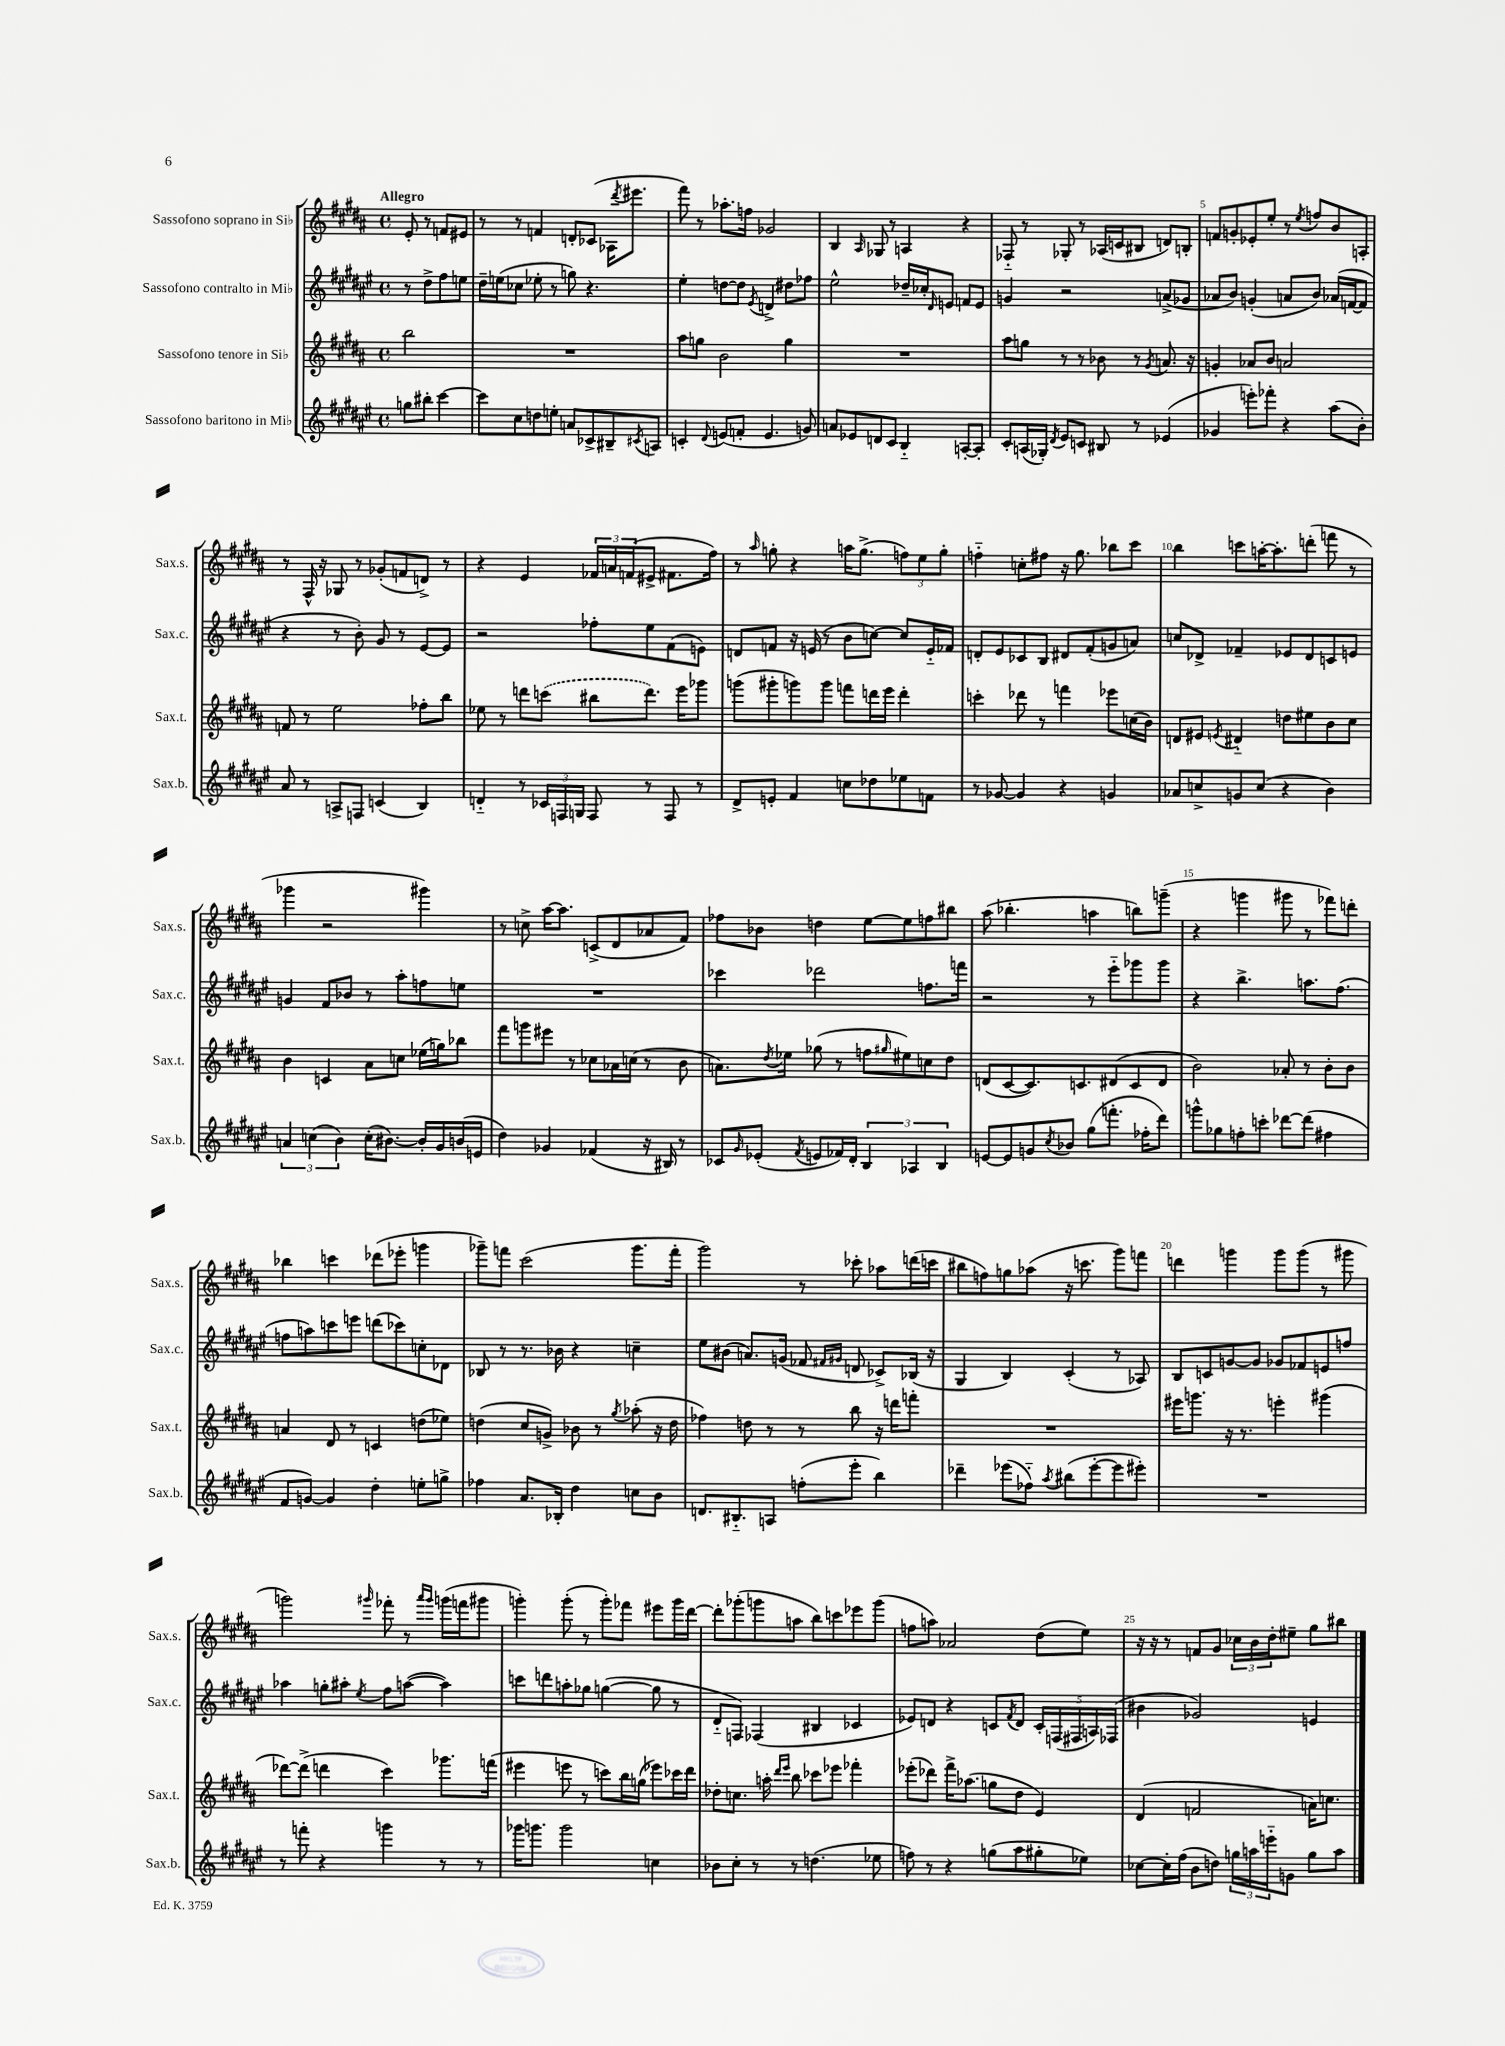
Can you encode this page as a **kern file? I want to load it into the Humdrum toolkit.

**kern	**kern	**kern	**kern
*staff4	*staff3	*staff2	*staff1
*clefG2	*clefG2	*clefG2	*clefG2
*k[f#c#g#d#a#e#]	*k[f#c#g#d#a#]	*k[f#c#g#d#a#e#]	*k[f#c#g#d#a#]
*M4/4	*M4/4	*M4/4	*M4/4
*met(c)	*met(c)	*met(c)	*met(c)
8gg	2bb	8r	8e'
8bb#'	.	8dd#^	8r
[4ccc#	.	8ff#	8f
.	.	8ee	8e#
=	=	=	=
8ccc#]	1r	16dd#~	8r
.	.	(16ee	.
8cc#	.	8cc-	8r
8dd	.	8ee-'	4f
8ee'	.	8r	.
8a	.	8gg)	8d'
8c-^	.	4.r	(8c-
8B#~	.	.	16A-
.	.	.	8qddd#
.	.	.	8.eee#
8qc#	.	.	.
8A	.	.	.
=	=	=	=
4c'	8aa#	4ee#'	8fff#)
.	8gg	.	8r
8qqd#	.	.	.
(8e	2b	[8dd	8.aa-'
8f'	.	8dd]	.
.	.	.	16ff
.	.	8qe#	.
4.e	.	4d^	2g-
.	4gg	8dd#	.
8g)	.	8ff-	.
=	=	=	=
8a	1r	2ee#^^	4B
8e-	.	.	.
.	.	.	16qqA#
8d	.	.	8G-
8c#	.	.	8r
4B'~	.	16dd-~	4A
.	.	16cc-'	.
.	.	16qqd#	.
.	.	8e	.
[8A'	.	8f	4r
8A']	.	8e	.
=	=	=	=
8c#'	8aa#	4g	8F-'~
(16A	8gg	.	8r
16G-')	.	.	.
8qd#	.	.	.
8e#	8r	2r	8G-'
8c	8r	.	8r
8B#	8b-	.	(16A-
.	.	.	16c
8r	8r	.	8B#
.	8qg#	.	.
(4e-	8.a	(8a^	8d)
.	.	8g-	8B'
.	16r	.	.
=	=	=	=
4g-	4g'	8a-	8f
.	.	8b)	8g'
8eee')	8a-	(4g'	8e-'
8fff-'	8b	.	8ee'
4r	2a	8a	8r
.	.	.	8qee
.	.	8b)	8ff
(8aa#	.	(16a-	8b
.	.	[16f	.
8b')	.	8f]	8A'
=	=	=	=
8a#	8f	4r	8r
8r	8r	.	16F#^^
.	.	.	16r
8A^	2ee	8r	8G-
8F	.	8b')	8r
(4c	.	8g#	(8g-'
.	.	8r	8f
4B)	8ff-'	[8e#	8d^)
.	8bb	8e#]	8r
=	=	=	=
4d'~	8ee-	2r	4r
.	8r	.	.
8r	8ddd	.	4e
24c-	(8ccc	.	.
24F	.	.	.
24G	.	.	.
8F	8bb#	8ff-'	24f-
.	.	.	24a
.	.	.	(24f
8r	8.ddd)	8ee#	8e#^
8F	.	(8f#	8.f#
.	16eee	.	.
8r	8ggg-	8e)	.
.	.	.	16ff#)
=	=	=	=
8d#^	(8ggg	8d	8r
.	.	.	16qqaa#
8e'	8ggg#'	8f	8gg'
4f#	8ggg)	16r	4r
.	.	(16e	.
.	8ggg	8r	.
8cc	8fff	8b	16aa
.	.	.	(8.gg^
8dd-	16ddd	[8cc)	.
.	16eee	.	.
8ee-	4ddd'	8cc]	12ff)
.	.	.	12ee
8f	.	16e'~	.
.	.	.	12gg'
.	.	16f-	.
=	=	=	=
8r	4ccc'	8d'	4ff'~
[8g-	.	8e#	.
4g-]	8ddd-	8c-	8cc'
.	8r	8B	8ff#
4r	4fff	8d#	16r
.	.	.	8.gg#
.	.	(8f#'	.
4g	8eee-	8g	8bb-
.	(16cc	8a)	8ccc#
.	16b)	.	.
=	=	=	=
8a-	8d	8cc	4bb
8cc^	8e#	8d-^	.
.	8qe	.	.
8g	4d#'~	4f-~	8ccc
(8cc	.	.	[16aa'
.	.	.	8.aa']
4r	8dd	8e-	.
.	8ee#	8d-	(8ddd'
4b)	8b	8c	8fff
.	8cc#	8e	8r
=	=	=	=
6a	4b	4g	4ggg-
(6cc	.	.	.
.	4c	8f#	2r
6b)	.	.	.
.	.	8b-	.
(16cc'	8a#	8r	.
[8.b#)	.	.	.
.	8cc	8aa#'	.
16b#']	(16ee-	8ff	4ggg#)
16g#	16gg)	.	.
(16b	8bb-	8ee	.
16e	.	.	.
=	=	=	=
4dd#)	8fff#	1r	8r
.	8ggg	.	8cc^
4g-	8eee#	.	[16aa#
.	.	.	8.aa#]
.	8r	.	.
(4f-	8cc-	.	(8c^
.	16a-	.	8d#
.	(16cc	.	.
16r	8r	.	8a-
16B#)	.	.	.
8r	8b	.	8f#)
=	=	=	=
8c-	8.a)	4ccc-	8ff-
16qqg#	.	.	.
(8e-'	.	.	8b-
.	8qdd#	.	.
.	16ee-	.	.
8qf#	.	.	.
8e	(8gg-	2ddd-	4dd
16f-)	8r	.	.
16d#'	.	.	.
6B	8ff	.	[8ee
.	16qqgg#	.	.
.	8ee#)	.	8ee]
6A-	.	.	.
.	8cc	8.ff	8ff
6B	.	.	.
.	8dd#	.	8bb#
.	.	16fff	.
=	=	=	=
[8e	(8d	2r	(8aa#
8e]	[8c#	.	4.bb-'
8g	8.c#])	.	.
8qcc#	.	.	.
8b-	.	.	.
.	8.c	.	.
(8gg#	.	8r	4aa
8.fff'	(8d#	8eee#'~	.
.	8c	8ggg-	8bb)
16ff-'	.	.	.
8ddd#)	8d#	8ggg-	(8ggg~
=	=	=	=
8ggg^^	2b)	4r	4r
8gg-	.	.	.
8ff'	.	4.bb^	4ggg
8ccc'	.	.	.
[8ddd-	8a-'	.	8ggg#
(8ddd-]	8r	8.aa	8r
4ff#	8b'	.	8fff-)
.	.	(8.ff#	.
.	8b	.	8ddd'
=	=	=	=
8f#	4a	8ff	4bb-
[8g)	.	8aa)	.
4g]	8d#	8ccc	4ccc
.	8r	8eee	.
4dd#'	4c	(8ddd	(8ddd-
.	.	8ccc-)	8eee-'
8ee'	(8dd	8cc'	4ggg
8gg^	8ee-)	8d-	.
=	=	=	=
4ff-	(4dd	8B-	8ggg-~)
.	.	8r	8fff
8.a#	8cc#	8.r	(2ccc#
.	8g^)	.	.
16B-'	.	16b-	.
4dd#	8b-	4r	.
.	8r	.	.
.	8qgg#	.	.
8cc	(8aa-'	4cc~	8.ggg-
8b	16r	.	.
.	16dd	.	16fff'
=	=	=	=
8.d	4ff-)	8ee#	2ggg#)
.	.	(8b#	.
8.B#'~	.	.	.
.	8dd	8.a)	.
8A	8r	.	.
.	.	(16g	.
(8ff'	8r	8f-	8r
.	.	16qqf#	.
.	.	16qqg#	.
8eee#'	8bb	8d	8ccc-'
4bb)	16r	8c-^)	8aa-
.	16ddd	.	.
.	8fff'	(16B-	(16ddd
.	.	16r	16ccc
=	=	=	=
4ddd-~	1r	4G#	8bb#
.	.	.	8ff)
(8eee-	.	4B)	8gg
8ff-'~)	.	.	(8aa-
8qaa#	.	.	.
(8bb#	.	(4c#'	16r
.	.	.	8.ccc
[8eee-'	.	.	.
8eee-]	.	8r	8ggg#)
8eee#')	.	8A-)	8fff
=	=	=	=
1r	16eee#	8B	4ddd
.	8.ggg	.	.
.	.	8c	.
.	16r	[8g	4ggg
.	8.r	.	.
.	.	8g]	.
.	4eee'	8g-	8ggg
.	.	8f-	(8ggg
.	(4ggg#	8e	8r
.	.	8ff	8ggg#
=	=	=	=
8r	[8ddd-)	4aa-	2ggg)
8fff'	(8ddd-^]	.	.
4r	4ddd	8gg'	.
.	.	8aa#'	.
.	.	8qee#	16qqggg#
4ggg	4ccc#)	8ff#	8fff-'
.	.	([8aa	8r
.	.	.	16qqaaa#
.	.	.	16qqggg#
8r	8.ggg-	4aa])	(16ggg
.	.	.	16fff
8r	.	.	8ggg#
.	(16fff	.	.
=	=	=	=
16ggg-	4eee#	8ccc	4ggg')
8.ggg	.	.	.
.	.	8ddd	.
2ggg	8eee	8aa'	(8ggg'
.	8r	8gg-	8r
.	8ccc)	([4gg	8ggg')
.	16bb	.	8fff-
.	(16gg	.	.
4cc	8eee-)	8gg]	8eee#
.	16ccc-	8r	16ggg
.	16ddd#	.	[16ddd#
=	=	=	=
8b-	8dd-'	8d#'~	8ddd#']
8cc#'	8.cc	8F)	(8ggg-'
8r	.	(4F-	8ggg
.	16aa'	.	.
.	16qqddd#	.	.
.	16qqeee	.	.
8r	8bb	.	8aa
(4.dd	8ccc-	4B#	8bb)
.	8eee-	.	8ccc
.	4fff-'	4c-	8eee-
8ee-	.	.	(8ggg
=	=	=	=
8ff)	(8eee-'	8e-)	8ff
8r	8ddd-)	8d	8aa)
4r	16fff#^	4r	2a-
.	(8.aa-	.	.
(8gg	8gg	8c	.
.	.	8qf#	.
8aa#	8dd#	8d	.
8gg#'	4e)	20c'	(8dd#
.	.	(20F	.
.	.	20F#	.
8ee-)	.	.	8ee)
.	.	20A)	.
.	.	(20F-	.
=	=	=	=
[8cc-	(4d#	4b#	16r
.	.	.	16r
16cc-']	.	.	8r
(16ff#	.	.	.
8b	2f	2g-)	8f
8dd)	.	.	8g#
24gg	.	.	24cc-
24aa	.	.	24b
24eee'~	.	.	24dd#'
8g	.	.	8ee#~
8gg	16a)	4e	8gg#
.	8.cc	.	.
8aa	.	.	8bb#
==	==	==	==
*-	*-	*-	*-
